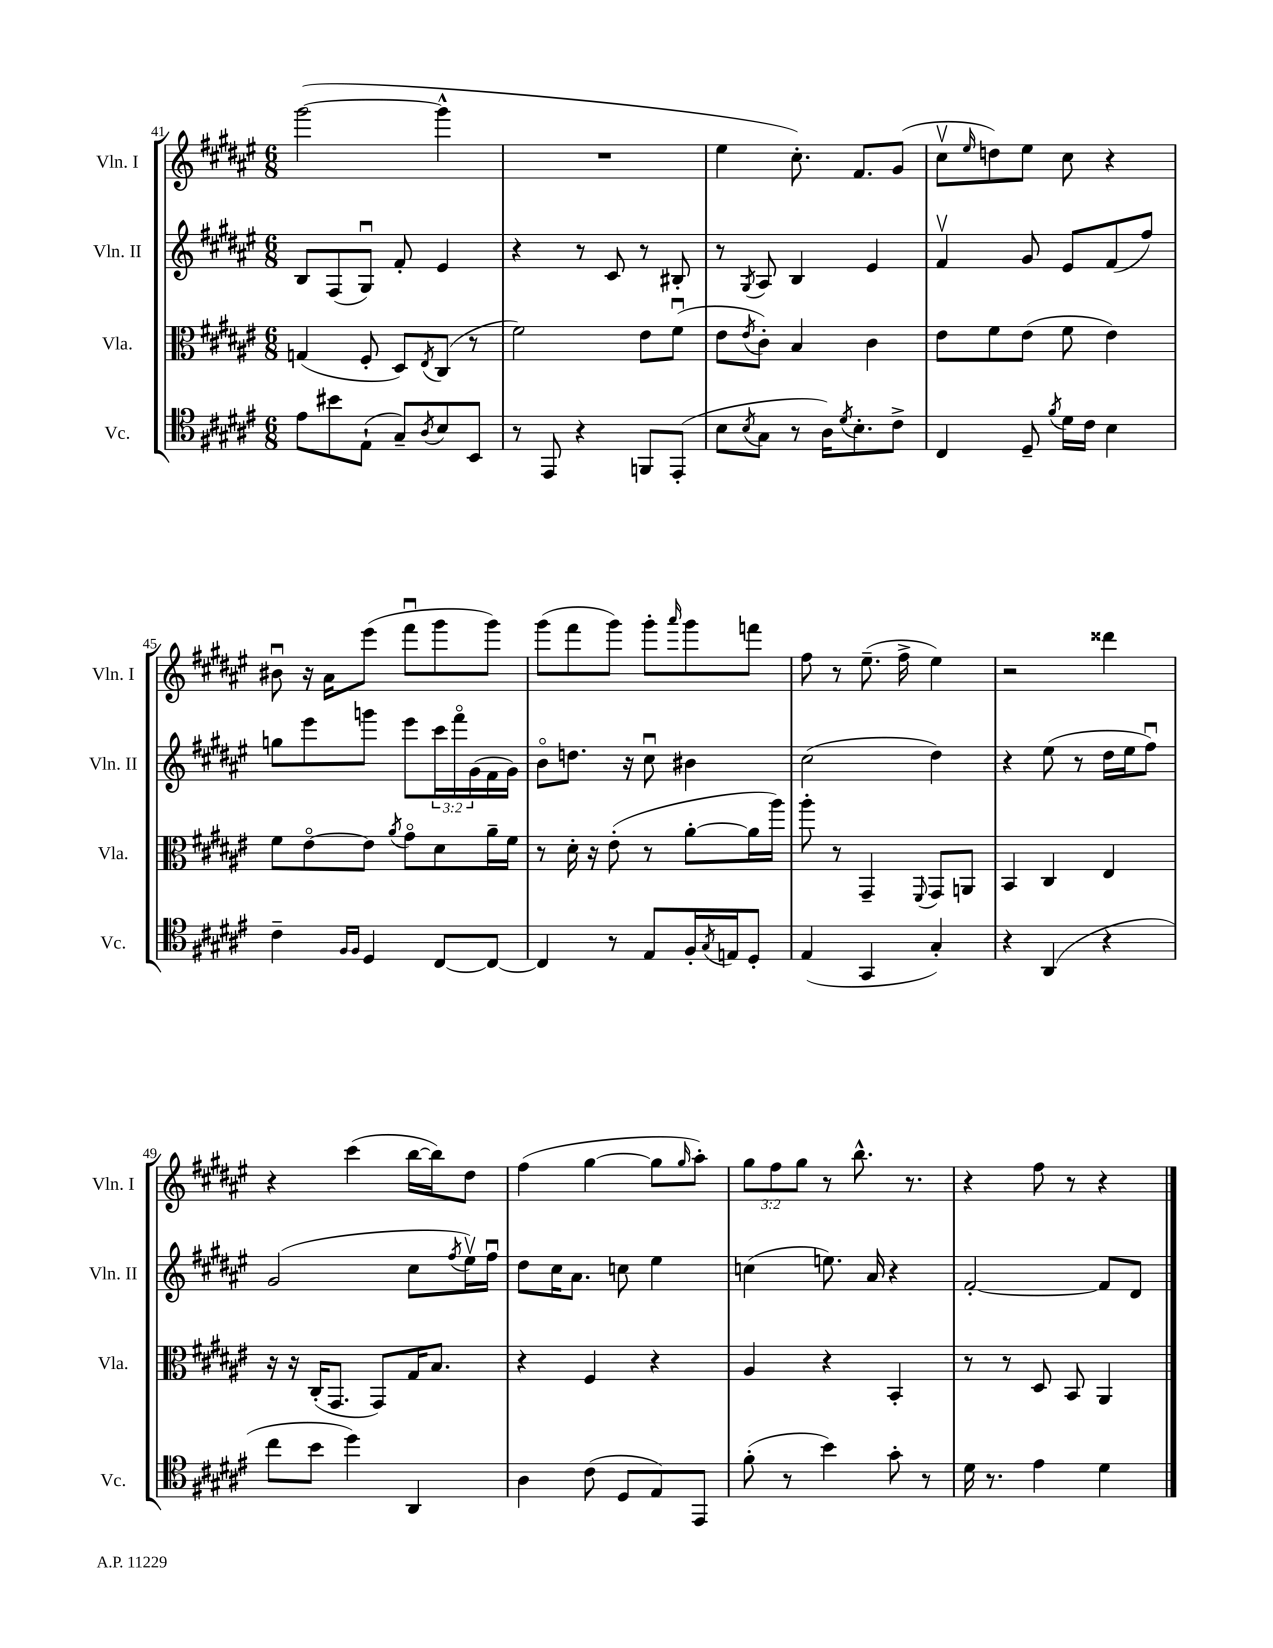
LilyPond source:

<<
\new StaffGroup <<
\new Staff = "s0" \with { instrumentName = "Vln. I" shortInstrumentName = "Vln. I" } {
    \clef treble \key fis \major \numericTimeSignature \time 6/8 \override Staff.TupletNumber.text = #tuplet-number::calc-fraction-text
    gis'''2~( gis'''4-^ |
    R2. |
    eis''4 cis''8.-.) fis'8. gis'8( |
    cis''8\upbow \grace { eis''16 } d''8) eis''8 cis''8 r4 |
    bis'8\downbow r16 ais'16 eis'''8( fis'''8\downbow gis'''8 gis'''8) |
    gis'''8( fis'''8 gis'''8) gis'''8-. \grace { ais'''16 } gis'''8 f'''8 |
    fis''8 r8 eis''8.--( fis''16-> eis''4) |
    r2 disis'''4 |
    r4 cis'''4( b''16~ b''16) dis''8 |
    fis''4( gis''4~ gis''8 \grace { gis''16 } ais''8-.) |
    \tuplet 3/2 { gis''8 fis''8 gis''8 } r8 b''8.-^ r8. |
    r4 fis''8 r8 r4 \bar "|." |
}
\new Staff = "s1" \with { instrumentName = "Vln. II" shortInstrumentName = "Vln. II" } {
    \clef treble \key fis \major \numericTimeSignature \time 6/8 \override Staff.TupletNumber.text = #tuplet-number::calc-fraction-text
    b8 fis8( gis8\downbow) fis'8-. eis'4 |
    r4 r8 cis'8 r8 bis8-. |
    r8 \acciaccatura { gis8 } ais8 b4 eis'4 |
    fis'4\upbow gis'8 eis'8 fis'8( fis''8) |
    g''8 eis'''8 g'''8 eis'''8 \tuplet 3/2 { cis'''16 fis'''16\flageolet gis'16( } fis'16 gis'16) |
    b'8\flageolet d''8. r16 cis''8\downbow bis'4 |
    cis''2( dis''4) |
    r4 eis''8( r8 dis''16 eis''16 fis''8\downbow) |
    gis'2( cis''8 \acciaccatura { fis''8 } eis''16\upbow) fis''16\downbow |
    dis''8 cis''16 ais'8. c''8 eis''4 |
    c''4( e''8.) ais'16 r4 |
    fis'2~-. fis'8 dis'8 \bar "|." |
}
\new Staff = "s2" \with { instrumentName = "Vla." shortInstrumentName = "Vla." } {
    \clef alto \key fis \major \numericTimeSignature \time 6/8
    g4( fis8-. dis8) \acciaccatura { eis8 } cis8( r8 |
    fis'2) eis'8 fis'8\downbow( |
    eis'8 \acciaccatura { eis'8 } cis'8-.) b4 cis'4 |
    eis'8 fis'8 eis'8( fis'8 eis'4) |
    fis'8 eis'8~\flageolet eis'8 \acciaccatura { ais'8 } gis'8\flageolet dis'8 ais'16-- fis'16 |
    r8 dis'16-. r16 eis'8-.( r8 ais'8~-. ais'16 ais''16) |
    ais''8-. r8 gis,4-- \appoggiatura { fis,8 } gis,8 a,8 |
    b,4 cis4 eis4 |
    r16 r16 cis16-.( gis,8. gis,8) gis16 b8. |
    r4 fis4 r4 |
    ais4 r4 b,4-. |
    r8 r8 dis8 b,8 ais,4 \bar "|." |
}
\new Staff = "s3" \with { instrumentName = "Vc." shortInstrumentName = "Vc." } {
    \clef tenor \key fis \major \numericTimeSignature \time 6/8
    eis'8 bis'8 eis8-!( gis8--) \acciaccatura { ais8 } b8 b,8 |
    r8 eis,8 r4 f,8 eis,8-.( |
    b8 \acciaccatura { b8 } gis8 r8 ais16) \acciaccatura { dis'8 } b8.-. cis'8-> |
    cis4 dis8-- \acciaccatura { fis'8 } dis'16 cis'16 b4 |
    cis'4-- \grace { fis16 fis16 } dis4 cis8~ cis8~ |
    cis4 r8 eis8 fis16-. \acciaccatura { gis8 } e16 dis8-. |
    eis4( gis,4 gis4-.) |
    r4 ais,4( r4 |
    cis''8 b'8 dis''4) ais,4 |
    ais4 cis'8( dis8 eis8) eis,8 |
    fis'8-.( r8 b'4) gis'8-. r8 |
    dis'16 r8. eis'4 dis'4 \bar "|." |
}
>>
>>
\layout { \context { \Score currentBarNumber = #41 } }
